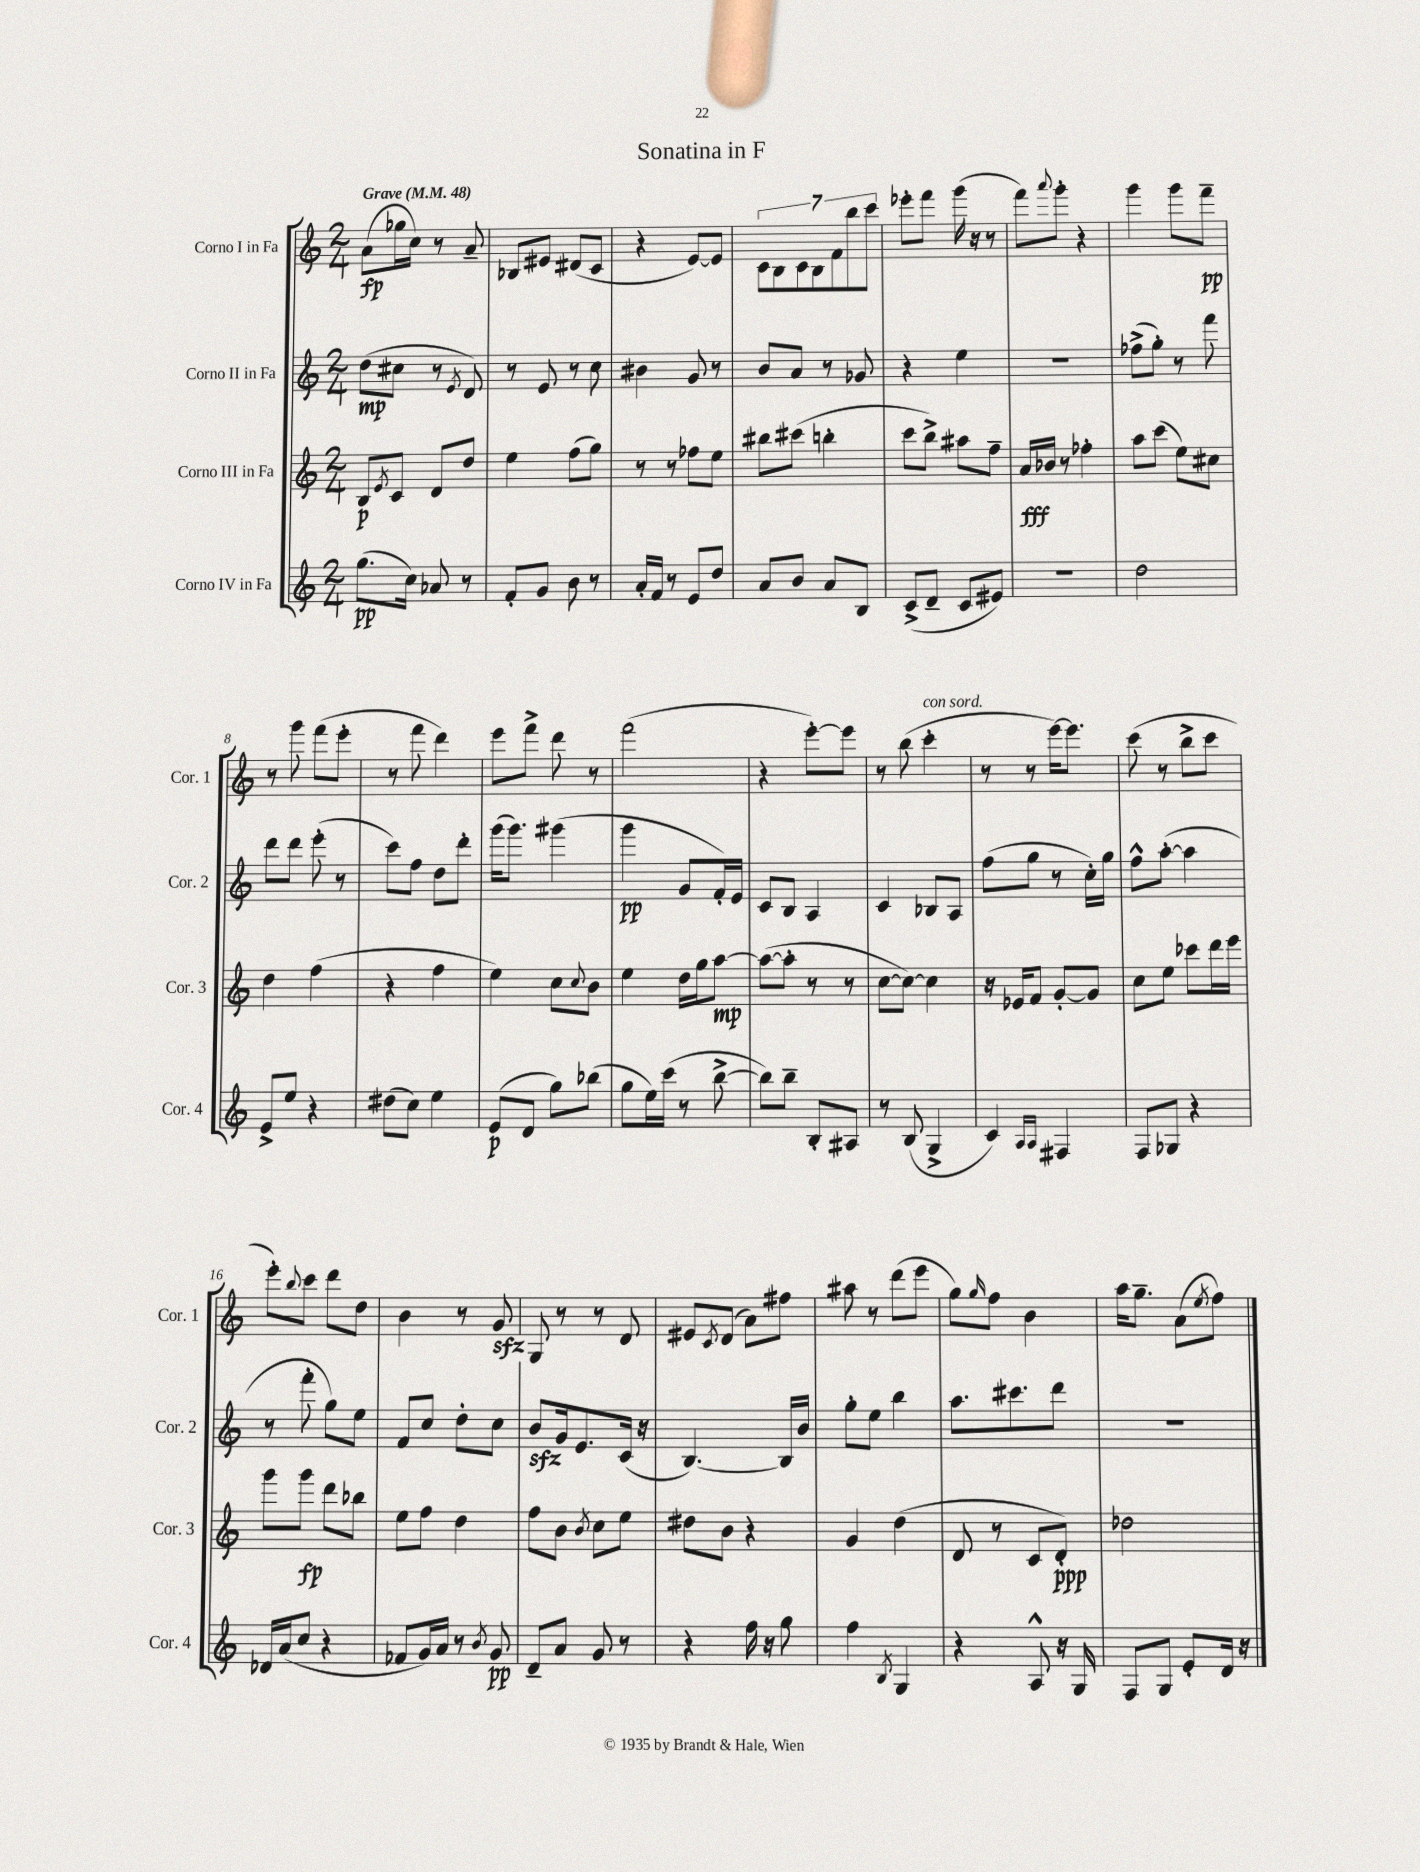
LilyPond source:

\header { title = "Sonatina in F" }
<<
\new StaffGroup <<
\new Staff = "s0" \with { instrumentName = "Corno I in Fa" shortInstrumentName = "Cor. 1" } {
    \clef treble \key c \major \numericTimeSignature \time 2/4 \tempo "Grave" 4 = 48
    a'8\fp( ges''16 c''16) r8 a'8-- |
    bes8 eis'8 dis'8( c'8 |
    r4 e'8~) e'8 |
    \tuplet 7/4 { c'8 b8 c'8 b8 f'8 b''8 c'''8 } |
    ees'''8-. f'''8 g'''16( r16 r8 |
    f'''8) \appoggiatura { a'''8 } g'''8-. r4 |
    g'''4 g'''8 f'''8--\pp |
    r8 g'''8 f'''8( e'''8-. |
    r8 f'''8 d'''4) |
    e'''8 f'''8-> d'''8 r8 |
    f'''2( |
    r4 e'''8~-.) e'''8 |
    r8 b''8( c'''4-.^\markup { \italic "con sord." } |
    r8 r8 e'''16~) e'''8. |
    c'''8( r8 b''8-> c'''8 |
    e'''8-.) \appoggiatura { b''8 } c'''8 d'''8 d''8 |
    b'4 r8 g'8\sfz |
    g8 r8 r8 d'8 |
    eis'8 \acciaccatura { c'8 } d'8( a'8) fis''8 |
    ais''8 r8 d'''8( e'''8 |
    g''8) \grace { g''16 } f''8 b'4 |
    a''16 g''8.-- a'8( \acciaccatura { e''8 } f''8) \bar "|." |
}
\new Staff = "s1" \with { instrumentName = "Corno II in Fa" shortInstrumentName = "Cor. 2" } {
    \clef treble \key c \major \numericTimeSignature \time 2/4
    d''8\mp( cis''8 r8 \acciaccatura { e'8 } d'8) |
    r8 e'8 r8 c''8 |
    bis'4 g'8 r8 |
    b'8 a'8 r8 ges'8 |
    r4 e''4 |
    R2 |
    fes''8->( g''8-.) r8 f'''8 |
    d'''8 d'''8 e'''8-.( r8 |
    c'''8) f''8 d''8 d'''8-. |
    g'''16( g'''8.) gis'''4( |
    g'''4\pp g'8 f'16-.) e'16 |
    c'8 b8 a4 |
    c'4 bes8 a8 |
    f''8( g''8 r8 c''16-.) g''16 |
    f''8-^ a''8~-.( a''4 |
    r8 f'''8-. g''8) e''8 |
    f'8 c''8 d''8-. c''8 |
    b'8\sfz g'16 e'8. c'16( r16 |
    b4.~) b16 b'16 |
    g''8-. e''8 b''4 |
    a''8. cis'''8. d'''8 |
    R2 \bar "|." |
}
\new Staff = "s2" \with { instrumentName = "Corno III in Fa" shortInstrumentName = "Cor. 3" } {
    \clef treble \key c \major \numericTimeSignature \time 2/4
    b8\p \acciaccatura { e'8 } c'8 d'8 d''8 |
    e''4 f''8( g''8) |
    r8 r8 fes''8 e''8 |
    bis''8 cis'''8( b''4-. |
    c'''8 b''8->) ais''8 f''8-- |
    a'16\fff bes'16 r8 fes''4-. |
    a''8 c'''8( e''8) cis''8 |
    d''4 f''4( |
    r4 f''4 |
    e''4) c''8 \appoggiatura { c''8 } b'8 |
    e''4 d''16 g''16 a''8~\mp |
    a''8~( a''8-. r8 r8 |
    c''8~ c''8~) c''4 |
    r16 ees'16 f'8 g'8~-. g'8 |
    c''8 e''8 ces'''8 d'''16 e'''16 |
    g'''8 g'''8\fp d'''8 bes''8 |
    e''8 f''8 d''4 |
    f''8 b'8 \acciaccatura { b'8 } c''8 e''8 |
    dis''8 b'8 r4 |
    g'4 d''4( |
    d'8 r8 c'8 d'8-.\ppp) |
    des''2 \bar "|." |
}
\new Staff = "s3" \with { instrumentName = "Corno IV in Fa" shortInstrumentName = "Cor. 4" } {
    \clef treble \key c \major \numericTimeSignature \time 2/4
    g''8.\pp( c''16) aes'8 r8 |
    f'8-. g'8 b'8 r8 |
    a'16-. f'16 r8 e'8 d''8 |
    a'8 b'8 a'8 b8 |
    c'8->( d'8-- c'8 eis'8) |
    R2 |
    d''2 |
    e'8-> e''8 r4 |
    dis''8( c''8) e''4 |
    e'8\p( d'8 g''8) bes''8( |
    g''8 e''16) c'''16( r8 b''8~-> |
    b''8) b''8-- b8-. ais8 |
    r8 b8( g4-> |
    c'4) \grace { a16 a16 } fis4 |
    f8 ges8 r4 |
    des'16 a'16( c''8 r4 |
    fes'8 g'16) a'16 r8 \acciaccatura { b'8 } g'8\pp |
    d'8-- a'8 g'8 r8 |
    r4 f''16 r16 g''8 |
    f''4 \acciaccatura { b8 } g4 |
    r4 a8-^ r16 g16 |
    f8 g8 e'8-. d'16 r16 \bar "|." |
}
>>
>>
